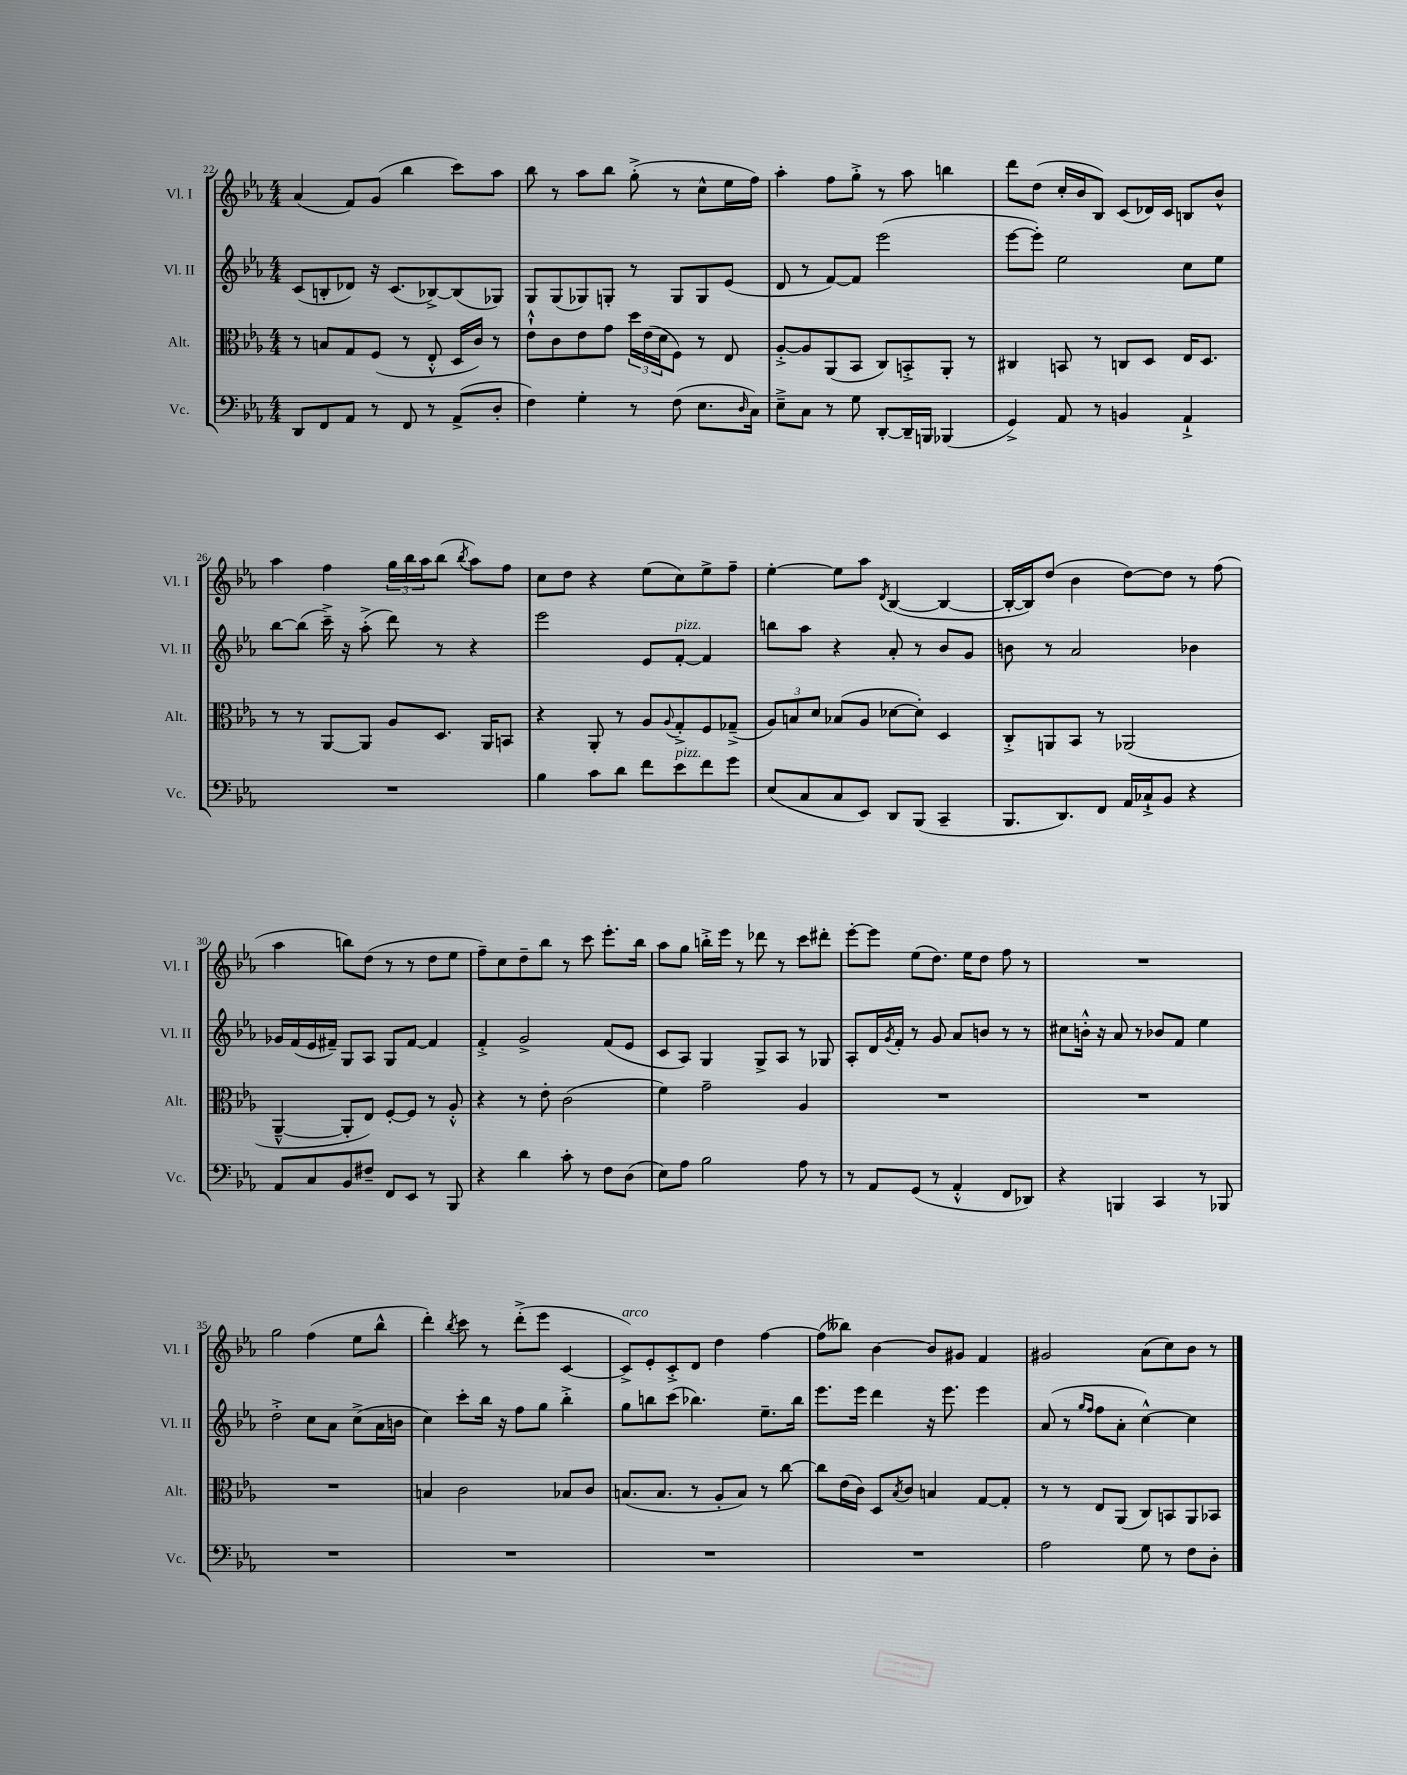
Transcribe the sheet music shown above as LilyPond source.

<<
\new StaffGroup <<
\new Staff = "s0" \with { instrumentName = "Vl. I" shortInstrumentName = "Vl. I" } {
    \clef treble \key ees \major \numericTimeSignature \time 4/4
    aes'4( f'8) g'8( bes''4 c'''8) aes''8 |
    bes''8 r8 aes''8 bes''8 g''8-.->( r8 c''8-^ ees''16 f''16) |
    aes''4-. f''8 g''8-.-> r8 aes''8 b''4 |
    d'''8 d''8( c''16-. bes'16 bes8) c'8( des'16) c'16 b8 bes'8-^ |
    aes''4 f''4 \tuplet 3/2 { g''16 bes''16 aes''16 } bes''8( \acciaccatura { bes''8 } aes''8) f''8 |
    c''8 d''8 r4 ees''8( c''8) ees''8-> f''8-- |
    ees''4~-. ees''8 aes''8 \acciaccatura { d'8 } bes4~( bes4~ |
    bes16~-. bes16) d''8( bes'4 d''8~) d''8 r8 f''8( |
    aes''4 b''8) d''8( r8 r8 d''8 ees''8 |
    f''8--) c''8 d''8-- bes''8 r8 c'''8 ees'''8.-. bes''16 |
    aes''8 g''8 b''16-.-> ees'''16 r8 des'''8 r8 c'''8 dis'''8-. |
    ees'''8~-. ees'''8 ees''8( d''8.) ees''16 d''8 f''8 r8 |
    R1 |
    g''2 f''4( ees''8 bes''8-^ |
    d'''4-.) \acciaccatura { bes''8 } c'''8 r8 d'''8-.->( ees'''8 c'4~ |
    c'8->^\markup { \italic "arco" }) ees'8-. c'8-.-> d'8 d''4 f''4~ |
    f''8( beses''8) bes'4~ bes'8 gis'8 f'4 |
    gis'2 aes'8( c''8) bes'8 r8 \bar "|." |
}
\new Staff = "s1" \with { instrumentName = "Vl. II" shortInstrumentName = "Vl. II" } {
    \clef treble \key ees \major \numericTimeSignature \time 4/4
    c'8( b8-. des'8) r16 c'8.( bes8~->) bes8( ges8) |
    g8 g8( ges8) g8-. r8 g8 g8 ees'8( |
    d'8 r8 f'8~) f'8 ees'''2( |
    ees'''8~ ees'''8-.) ees''2 c''8 ees''8 |
    bes''8~ bes''8( c'''16--->) r16 aes''8-.->( d'''8) r8 r4 |
    ees'''2 ees'8 f'8~-.^\markup { \italic "pizz." } f'4 |
    b''8 aes''8 r4 aes'8-. r8 bes'8 g'8 |
    b'8 r8 aes'2 bes'4 |
    ges'16 f'16( ees'16 fis'16--) g8 aes8 g8 fis'8~ fis'4 |
    f'4-.-> g'2-> f'8( ees'8 |
    c'8 aes8) g4 g8-> aes8 r8 ges8 |
    aes8-. d'16 \acciaccatura { g'8 } f'16-. r8 g'8 aes'8 b'8 r8 r8 |
    cis''8 b'16-.-^ r16 aes'8 r8 bes'8 f'8 ees''4 |
    d''2-.-> c''8 aes'8 c''8->( aes'16 b'16 |
    c''4) c'''8-. bes''16 r16 f''8 g''8 bes''4-.-> |
    g''8 b''8 c'''8( bes''4.) ees''8.-- bes''16 |
    ees'''8. ees'''16 d'''4 r16 ees'''8. ees'''4 |
    aes'8( r8 \grace { g''16 f''16 } f''8 aes'8-. c''4~-^) c''4 \bar "|." |
}
\new Staff = "s2" \with { instrumentName = "Alt." shortInstrumentName = "Alt." } {
    \clef alto \key ees \major \numericTimeSignature \time 4/4
    r8 b8 g8 f8( r8 ees8-.-^ d16 c'16) r8 |
    ees'8-!-^ c'8 ees'8 g'8 \tuplet 3/2 { d''16 ees'16( d'16 } f8) r8 ees8 |
    aes8~-.-> aes8 aes,8( bes,8 c8) b,8-.-> aes,8-. r8 |
    cis4 b,8 r8 c8 d8 ees16 d8. |
    r8 r8 aes,8~ aes,8 aes8 d8. aes,16 b,8 |
    r4 aes,8-. r8 aes8 \appoggiatura { aes8 } g8-.-> f8 ges8--->( |
    \tuplet 3/2 { aes8) b8 d'8 } bes8( aes8 des'8~ des'8-.) d4 |
    c8-.-> a,8 bes,8 r8 aes,2( |
    aes,4~---^ aes,8-. ees8) f8~-. f8 r8 aes8-.-^ |
    r4 r8 ees'8-. c'2( |
    f'4) g'2-- aes4 |
    R1 |
    R1 |
    R1 |
    b4 c'2 bes8 c'8 |
    b8.( b8. r8 aes8-. b8) r8 c''8~ |
    c''8 ees'16( c'16) d8 \acciaccatura { bes8 } c'8 b4 g8~ g8-. |
    r8 r8 ees8 aes,8( c8) b,8 aes,8 bes,8 \bar "|." |
}
\new Staff = "s3" \with { instrumentName = "Vc." shortInstrumentName = "Vc." } {
    \clef bass \key ees \major \numericTimeSignature \time 4/4
    d,8 f,8 aes,8 r8 f,8 r8 aes,8->( d8-. |
    f4) g4-. r8 f8( ees8. \grace { d16 } c16) |
    ees8---> c8 r8 g8 d,8~-. d,16-- b,,16 bes,,4( |
    g,4->) aes,8 r8 b,4 aes,4-!-> |
    R1 |
    bes4 c'8 d'8 f'8 ees'8^\markup { \italic "pizz." } f'8 g'8 |
    ees8( c8 c8 ees,8) d,8 bes,,8( c,4-- |
    bes,,8. d,8.) f,8 aes,16 ces16-!-> bes,8 r4 |
    aes,8 c8 bes,8 fis8-- f,8 ees,8 r8 bes,,8 |
    r4 d'4 c'8-. r8 f8 d8( |
    ees8) aes8 bes2 aes8 r8 |
    r8 aes,8 g,8( r8 aes,4-.-^ f,8 des,8) |
    r4 b,,4 c,4 r8 bes,,8 |
    R1 |
    R1 |
    R1 |
    R1 |
    aes2 g8 r8 f8 d8-. \bar "|." |
}
>>
>>
\layout { \context { \Score currentBarNumber = #22 } }
